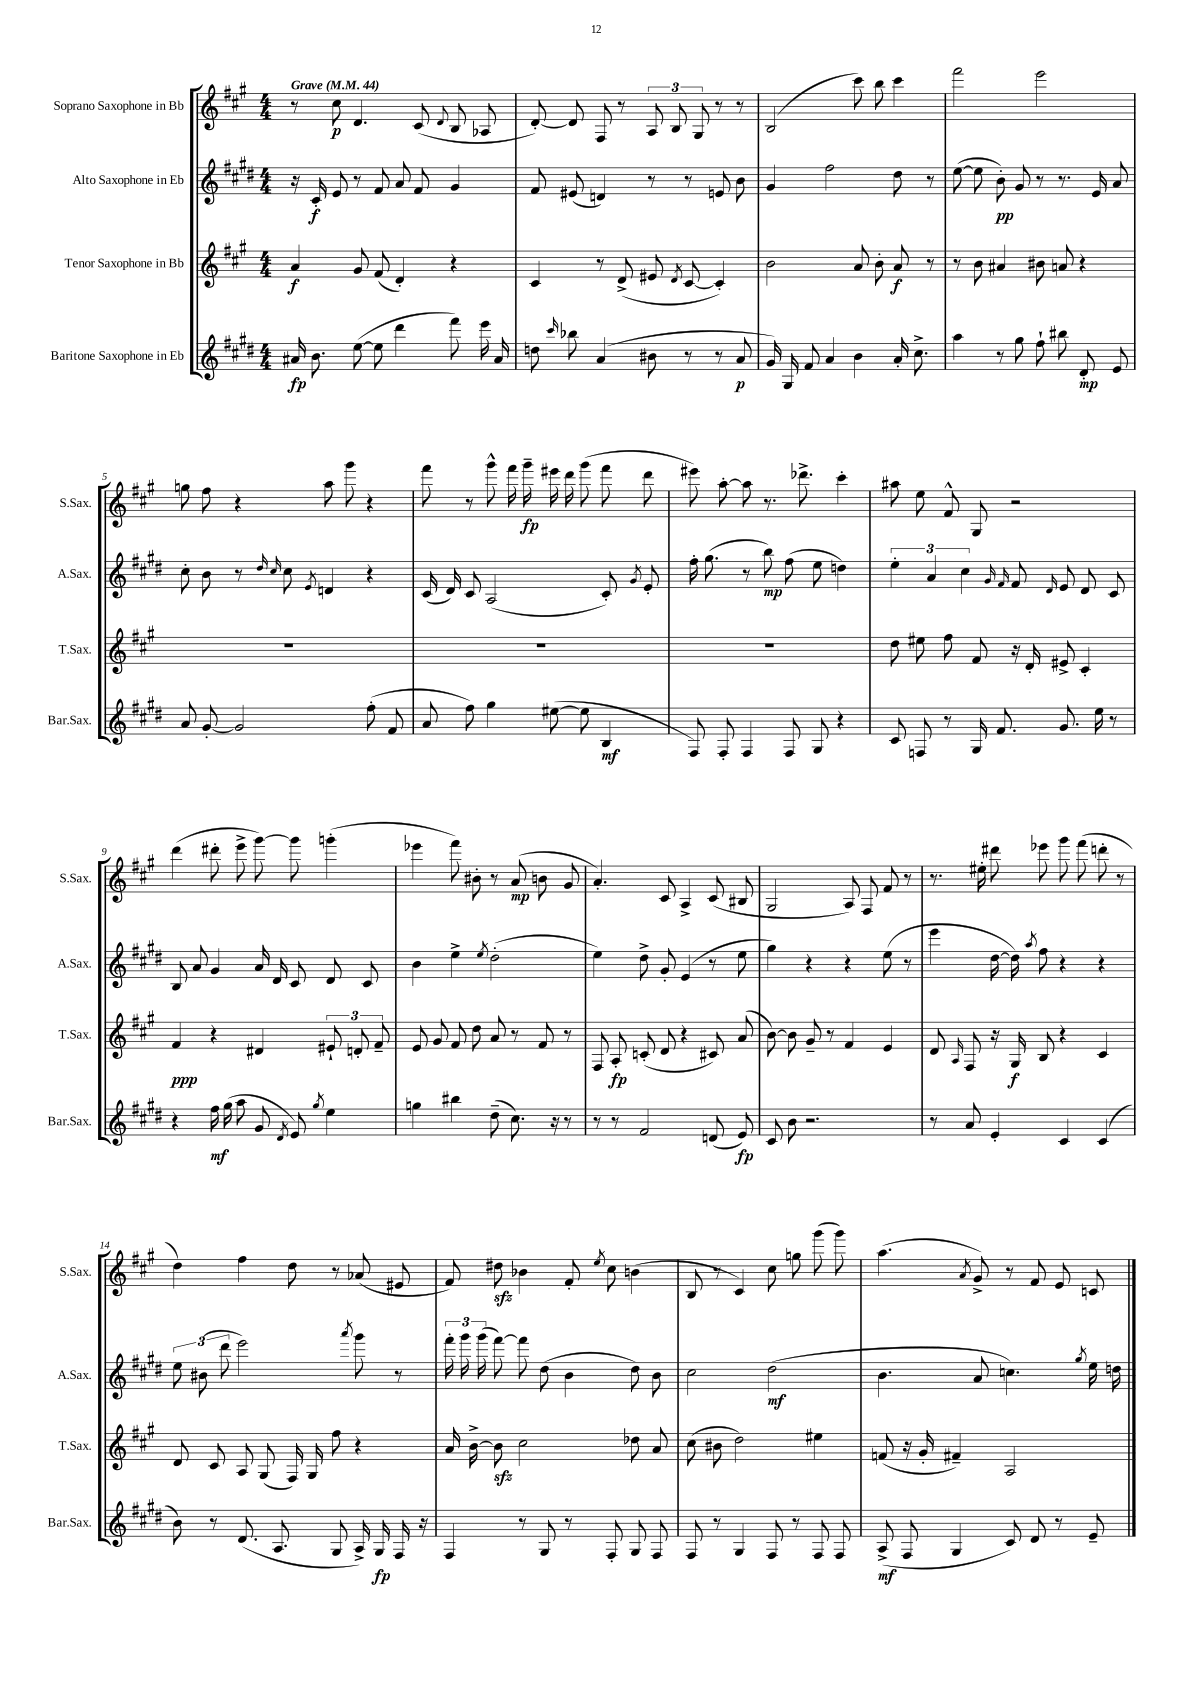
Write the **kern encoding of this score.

**kern	**kern	**kern	**kern
*staff4	*staff3	*staff2	*staff1
*clefG2	*clefG2	*clefG2	*clefG2
*k[f#c#g#d#]	*k[f#c#g#]	*k[f#c#g#d#]	*k[f#c#g#]
*M4/4	*M4/4	*M4/4	*M4/4
*MM44	*MM44	*MM44	*MM44
16a#	4a	16r	8r
8.b	.	16c#'	.
.	.	8e	8cc#
([8ee	8g#	8r	4.d
8ee]	(8f#	8f#	.
4ddd#	4d')	8a	.
.	.	8f#	(8c#
.	.	.	8qqd
8fff#)	4r	4g#	8B
16eee	.	.	8A-
16a#	.	.	.
=	=	=	=
8dd	4c#	8f#	[8d')
16qqccc#	.	.	.
8bb-	.	(8e#	8d]
(4a	8r	4d)	8F#
.	(8d^	.	8r
8b#	8e#	8r	12A
.	.	.	12B
.	8qd	.	.
8r	[8c#	8r	.
.	.	.	12G#
8r	4c#'])	8e	8r
8a	.	8b	8r
=	=	=	=
16g#)	2b	4g#	(2B
16G#	.	.	.
8f#	.	.	.
4a	.	2ff#	.
4b	8a	.	8ccc#)
.	8b'	.	8bb
16a'	8a	8dd#	4ccc#
8.cc#^	.	.	.
.	8r	8r	.
=	=	=	=
4aa	8r	([8ee	2fff#
.	8b	8ee]	.
8r	4a#	8b')	.
8gg#	.	8g#	.
8ff#`	8b#	8r	2eee
8bb#	8a	8.r	.
8d#'	4r	.	.
.	.	16e	.
8e	.	8a	.
=	=	=	=
8a	1r	8cc#'	8gg
[8g#'	.	8b	8ff#
2g#]	.	8r	4r
.	.	16qqdd#	.
.	.	16qqcc#	.
.	.	8cc#	.
.	.	8qe	.
.	.	4d	8aa
.	.	.	8ggg#
(8ff#'	.	4r	4r
8f#	.	.	.
=	=	=	=
8a	1r	(16c#	8fff#
.	.	16d#)	.
8ff#)	.	8c#	8r
4gg#	.	(2A	8ggg#^^
.	.	.	16fff#
.	.	.	16ggg#~
([8ee#	.	.	16eee#
.	.	.	16ddd
8ee#]	.	.	(8ggg#
4B	.	8c#')	8fff#
.	.	8qg#	.
.	.	8e'	8ddd
=	=	=	=
8F#)	1r	16ff#'	8eee#)
.	.	(8.gg#	.
8F#'	.	.	[8aa'
4F#	.	8r	8aa]
.	.	8bb)	8.r
8F#	.	(8ff#	.
.	.	.	8.ddd-^
8G#	.	8ee	.
4r	.	4dd)	4ccc#'
=	=	=	=
8c#	8dd	6ee'	8aa#
8F	8ee#	.	8ee
.	.	6a	.
8r	8ff#	.	8f#^^
.	.	6cc#	.
16G#	8f#	.	8G#
8.f#	.	.	.
.	.	16qqg#	.
.	.	16qqf#	.
.	16r	8f#	2r
.	16d'	.	.
.	.	16qqd#	.
8.g#	8e#^	8e	.
.	4c#'	8d#	.
16ee	.	.	.
8r	.	8c#	.
=	=	=	=
4r	4f#	8B	(4ddd
.	.	8a	.
16ff#	4r	4g#	8ddd#'
(16gg#	.	.	.
8aa	.	.	8eee^
8g#	4d#	16a	[8ggg#)
.	.	16d#	.
8qd#	.	.	.
8e)	.	8c#	8ggg#]
8qgg#	.	.	.
4ee	12e#`	8d#	(4ggg'
.	12d'	.	.
.	.	8c#	.
.	12f#~	.	.
=	=	=	=
4gg	8e	4b	4eee-
.	8g#	.	.
4bb#	8f#	4ee^	8fff#)
.	8dd	.	8b#'
.	.	8qee	.
(8dd#~	8a	(2dd#'	8r
8.cc#)	8r	.	(8a
.	8f#	.	8b
16r	.	.	.
8r	8r	.	8g#
=	=	=	=
8r	8F#	4ee)	4.a')
8r	8A'	.	.
2f#	(8c'	8dd#^	.
.	8d	8g#'	8c#
.	4r	(4e	4A^
(8d	8c#)	8r	(8c#
8e)	(8a	8ee	8B#
=	=	=	=
8c#	[8b)	4gg#)	2G#
8b	8b]	.	.
2.r	8g#~	4r	.
.	8r	.	.
.	4f#	4r	8A)
.	.	.	8F#
.	4e	(8ee	8f#
.	.	8r	8r
=	=	=	=
8r	8d	4eee	8.r
.	16qqA	.	.
8a	8F#	.	.
.	.	.	16ee#'
4e'	16r	[16dd#	8ddd#
.	16G#	16dd#])	.
.	.	8qaa	.
.	8B	8ff#	8eee-
4c#	4r	4r	8ggg#
.	.	.	(8fff#
(4c#	4c#	4r	8ddd'
.	.	.	8r
=	=	=	=
8b)	8d	12ee	4dd)
.	.	(12b#	.
8r	8c#	.	.
.	.	12ddd#	.
(8.d#	8A	2eee)	4ff#
.	(8G#	.	.
8.A	.	.	.
.	16F#)	.	8dd
.	16G#	.	.
8G#	8ff#	.	8r
.	.	8qaaa	.
16A^)	4r	8ggg#	(8a-
16G#	.	.	.
16F#	.	8r	8e#
16r	.	.	.
=	=	=	=
4F#	16a	24fff#'	8f#)
.	.	24ggg#	.
.	[16b^	.	.
.	.	(24ggg#	.
.	8b]	[8fff#)	8dd#
8r	2cc#	8fff#]	4b-
8G#	.	(8dd#	.
8r	.	4b	8f#'
.	.	.	8qee
8F#'	.	.	8cc#
8G#	8dd-	8dd#)	(4b
8F#	8a	8b	.
=	=	=	=
8F#	(8cc#	2cc#	8B
8r	8b#	.	8r
4G#	2dd)	.	4c#)
8F#	.	(2dd#	8cc#
8r	.	.	8gg
8F#	4ee#	.	(8ggg#
8F#	.	.	8ggg#)
=	=	=	=
(8A^	(8f	4.b	(4.aa
8F#	16r	.	.
.	16g#'	.	.
4G#	4f#~)	.	.
.	.	.	8qa
.	.	8a	8g#^)
8c#)	2A	4.cc)	8r
8d#	.	.	8f#
8r	.	.	8e
.	.	8qgg#	.
8e~	.	16ee	8c
.	.	16dd	.
==	==	==	==
*-	*-	*-	*-
